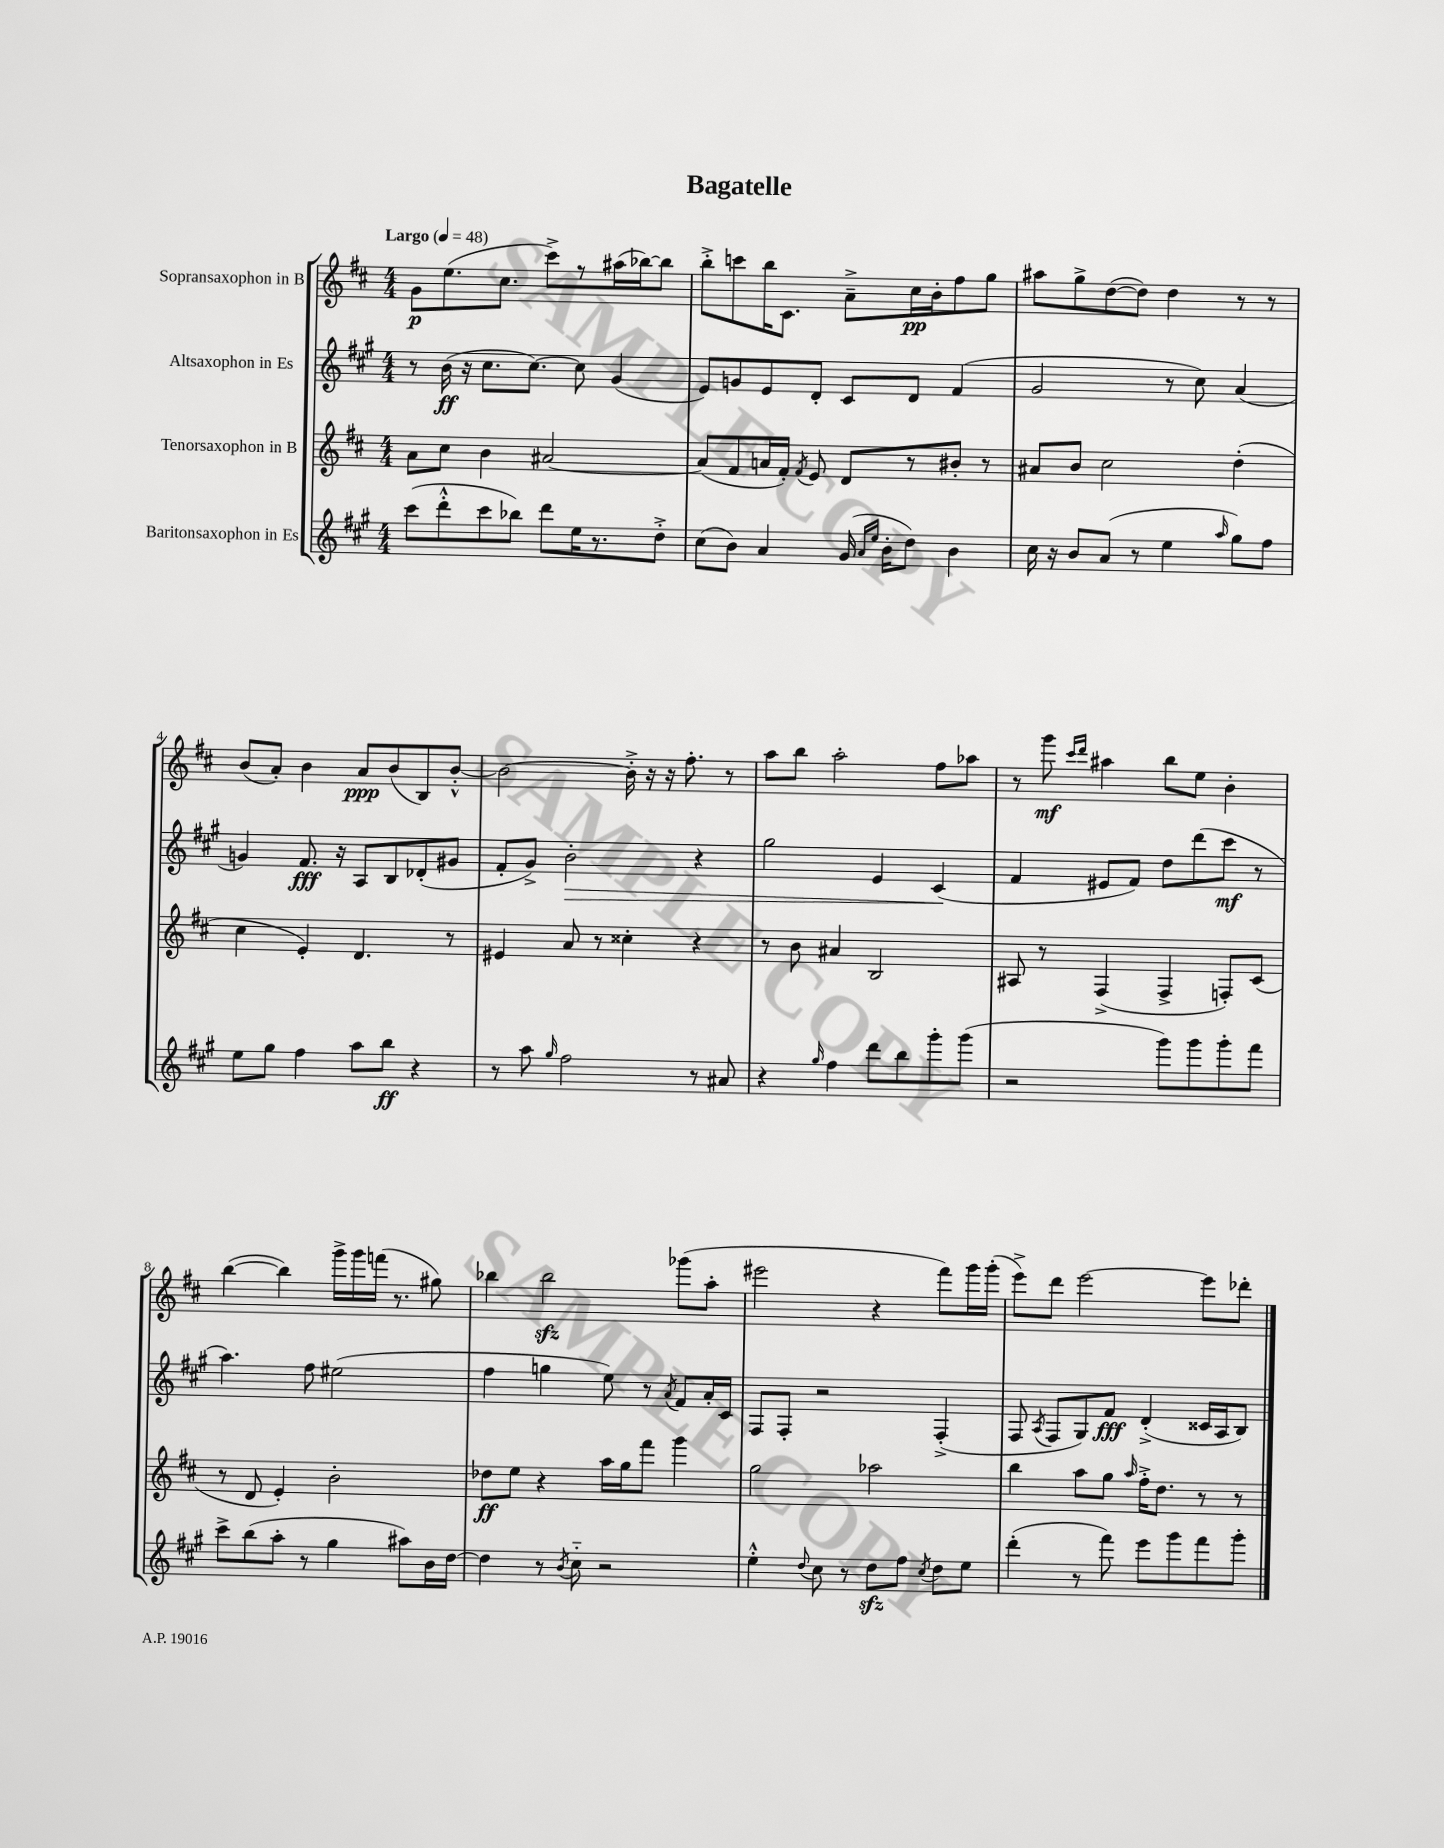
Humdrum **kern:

**kern	**kern	**kern	**kern
*staff4	*staff3	*staff2	*staff1
*clefG2	*clefG2	*clefG2	*clefG2
*k[f#c#g#]	*k[f#c#]	*k[f#c#g#]	*k[f#c#]
*M4/4	*M4/4	*M4/4	*M4/4
*MM48	*MM48	*MM48	*MM48
(8ccc#	8a	8r	8g
8ddd'^^	8cc#	(16b	(8.ee
.	.	16r	.
8ccc#	4b	8.cc#	.
.	.	.	8.cc#
8bb-)	.	.	.
.	.	[8.cc#)	.
8ddd	[2a#	.	8ccc#^)
16ee	.	8cc#]	8r
8.r	.	.	.
.	.	(4g#	(16aa#
.	.	.	[16bb-)
8dd'^	.	.	8bb-]
=	=	=	=
(8cc#	(8a#]	8e)	8bb'^
8b)	8f#	8g	8ccc
4a	16a	8e	16bb
.	16f#')	.	8.c#
.	8qf#	.	.
.	8e	8d'	.
(16g#	8d	8c#	8a~^
16qqa	.	.	.
16qqee	.	.	.
16b'	.	.	.
8dd)	8r	8d	16cc#
.	.	.	16b'
4b	8b#'	(4f#	8ff#
.	8r	.	8gg
=	=	=	=
16cc#	8a#	2g#	8aa#
16r	.	.	.
8b	8b	.	8gg^
(8a	2cc#	.	([8dd
8r	.	.	8dd])
4ee	.	8r	4dd
.	.	8cc#)	.
16qqaa	.	.	.
8gg#)	(4dd'	(4a	8r
8ff#	.	.	8r
=	=	=	=
8ee	4cc#	4g)	(8b
8gg#	.	.	8a')
4ff#	4e')	8.f#	4b
.	.	16r	.
8aa	4.d	8A	8a
8bb	.	8B	(8b
4r	.	(8d-'	8B)
.	8r	8g#	[8b'^^
=	=	=	=
8r	4e#	8f#'	2b_
8aa	.	8g#^)	.
16qqgg#	.	.	.
2ff#	8a	2b'	.
.	8r	.	.
.	4cc##'	.	16b'^]
.	.	.	16r
.	.	.	16r
.	.	.	8.ff#'
8r	4r	4r	.
8a#	.	.	8r
=	=	=	=
4r	8r	2gg#	8aa
.	8b	.	8bb
16qqgg#	.	.	.
4ff#	4a#	.	2aa'
8ddd	2B	4e	.
8bb	.	.	.
8ggg#'	.	(4c#	8ff#
(8ggg#	.	.	8aa-
=	=	=	=
2r	8A#	4f#	8r
.	8r	.	8ggg
.	.	.	16qqccc#
.	.	.	16qqddd
.	(4F#^	8e#	4aa#
.	.	8f#)	.
8ggg#)	4F#^	8dd	8bb
8ggg#	.	(8ddd	8ee
8ggg#'	8F')	8ccc#	4b'
8fff#	(8c#	8r	.
=	=	=	=
8ccc#^	8r	4.aa)	([4bb
(8bb	8d	.	.
8aa'	4e')	.	4bb])
8r	.	8ff#	.
4gg#	2b'	(2ee#	16ggg^
.	.	.	16ggg
.	.	.	(16fff
.	.	.	8.r
8aa#)	.	.	.
16b	.	.	8gg#)
[16dd	.	.	.
=	=	=	=
4dd]	8dd-	4ff#	4bb-
.	8ee	.	.
8r	4r	4gg	2bb-
8qb	.	.	.
8cc#'~	.	.	.
2r	16aa	8ee)	.
.	16gg	.	.
.	8fff#	8r	.
.	.	8qa	.
.	4ggg	8f#	(8ggg-
.	.	16a'	8aa'
.	.	16c#	.
=	=	=	=
4ee'^^	2gg	8F#	2eee#
.	.	8F#'	.
8qqdd	.	.	.
8cc#	.	2r	.
8r	.	.	.
8dd	2aa-	.	4r
8ff#	.	.	.
8qcc#	.	.	.
8dd	.	(4F#'^	8fff#)
8ee	.	.	16ggg
.	.	.	(16ggg'
=	=	=	=
(4ddd'	4bb	8F#	8eee^)
.	.	8qA	.
.	.	8F#	8ddd
8r	8aa	8G#)	[2eee
8fff#)	8gg	8f#	.
.	16qqaa	.	.
8eee	16ff#'^	(4d'^	.
.	8.dd	.	.
8ggg#	.	.	.
8fff#	8r	16c##	8eee]
.	.	16A	.
8ggg#'	8r	8B)	8ddd-'
==	==	==	==
*-	*-	*-	*-
